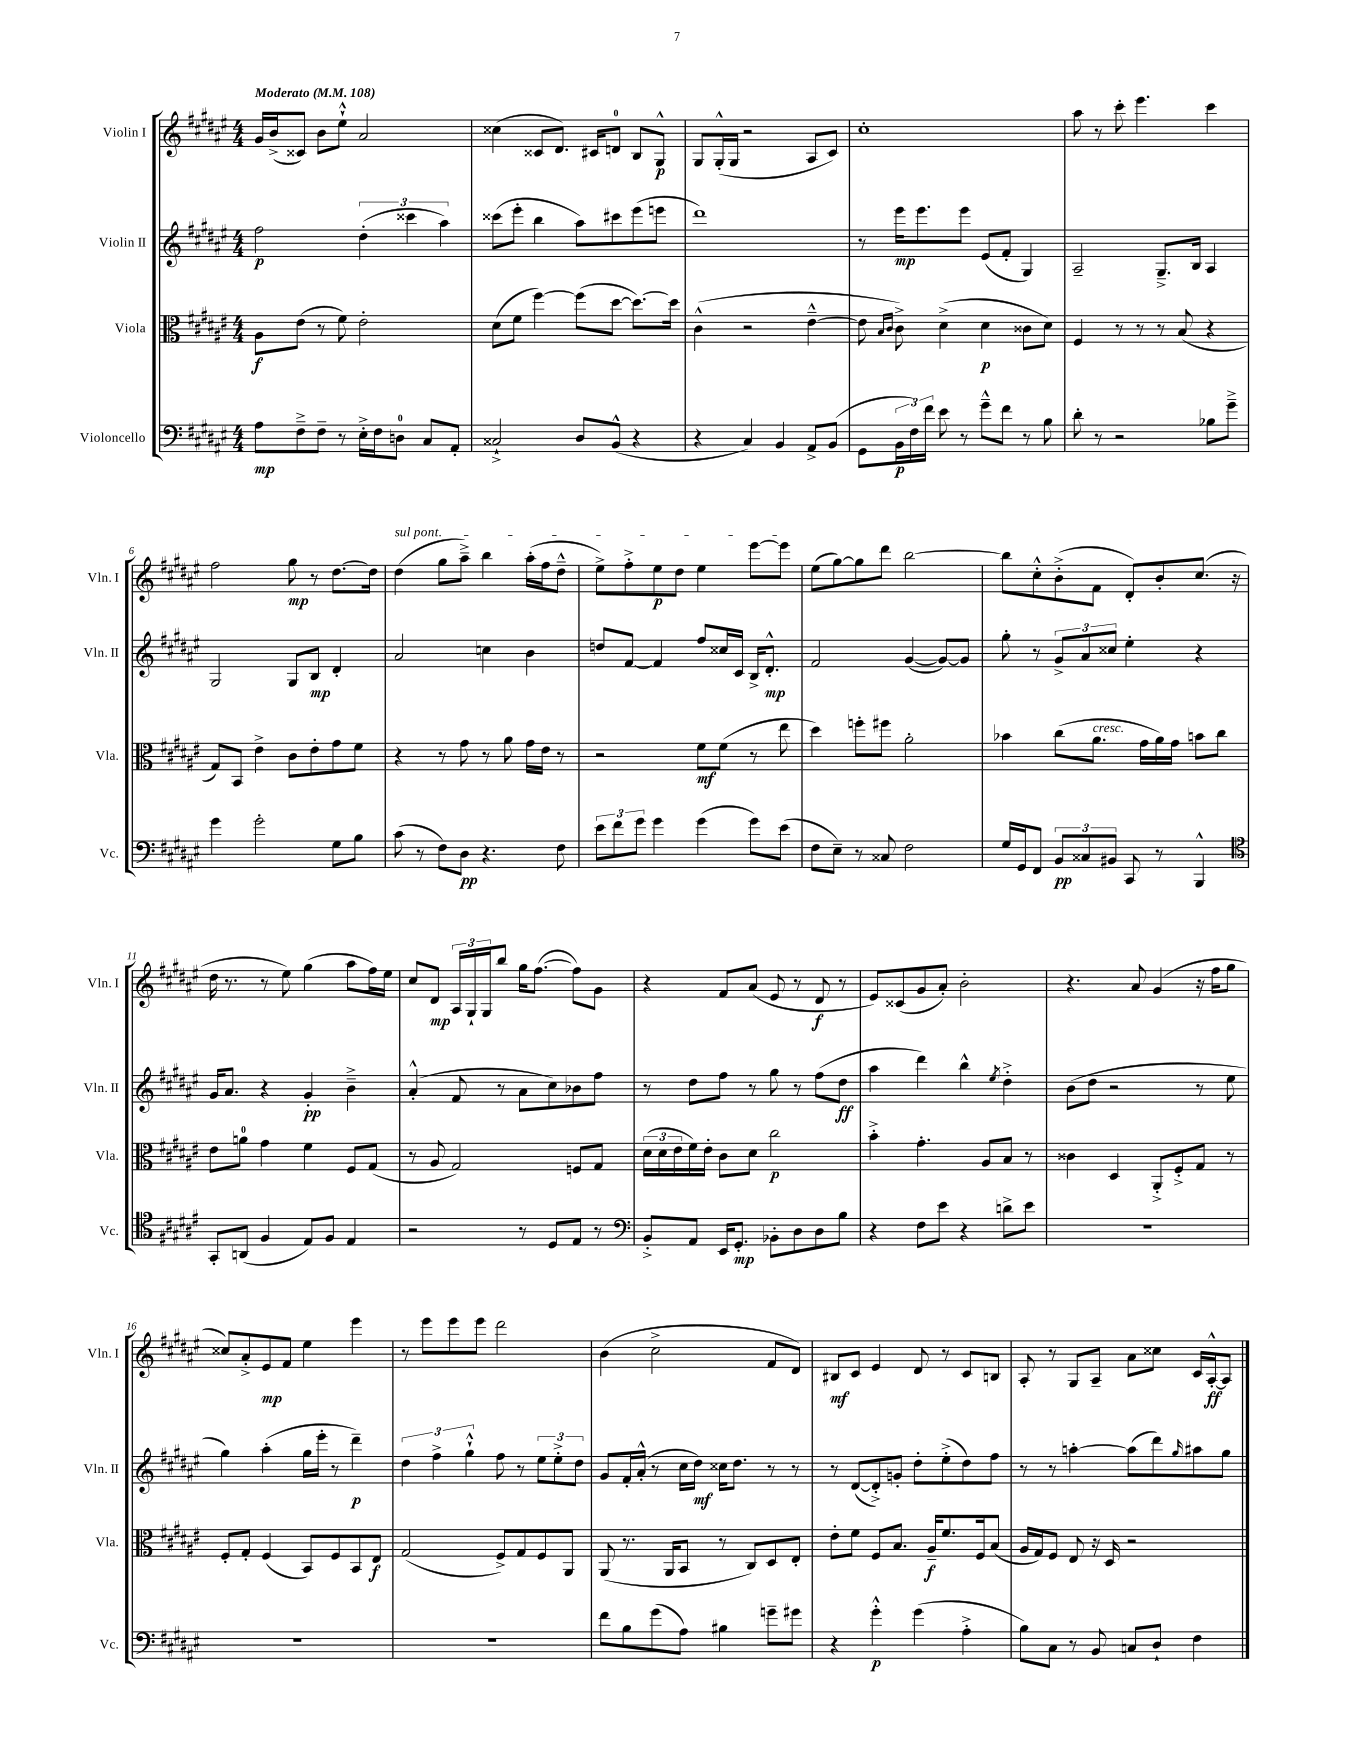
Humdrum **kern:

**kern	**kern	**kern	**kern
*staff4	*staff3	*staff2	*staff1
*clefF4	*clefC3	*clefG2	*clefG2
*k[f#c#g#d#a#e#]	*k[f#c#g#d#a#e#]	*k[f#c#g#d#a#e#]	*k[f#c#g#d#a#e#]
*M4/4	*M4/4	*M4/4	*M4/4
*MM108	*MM108	*MM108	*MM108
8A#\L	8A#\L	2ff#\	16g#/LL
.	.	.	(16b^/J
8F#~^\	(8e#\J	.	8c##/J)
8F#~\J	8r	.	8b\L
8r	8f#\)	.	8ee#`^^\J
16E#'^\LL	2e#'\	(6dd#'\	2a#/
16F#\J	.	.	.
8D\J	.	.	.
.	.	6ccc##\	.
8C#/L	.	.	.
.	.	6aa#\)	.
8AA#'/J	.	.	.
=	=	=	=
2C##`^/	(8d#\L	(8ccc##\L	(4cc##\
.	8f#\J	8eee#'\J	.
.	[4ff#\)	4bb\	8c##/L
.	.	.	8.d#/J)
8D#/L	(8ff#\]L	8aa#\L)	.
.	.	.	16c#/LK
(8BB^^/J	[8dd#\J	8ccc#\	8d/J
4r	8.dd#\_L)	(8eee#\	8B/L
.	.	8eee\J	8G#^^/J
.	16dd#\]Jk	.	.
=	=	=	=
4r	(4c#^^\	1ddd#)	8G#/L
.	.	.	(16G#'^^/L
.	.	.	16G#/JJ
4C#/)	2r	.	2r
4BB/	.	.	.
8AA#^/L	[4e#~^^\	.	8A#/L
(8BB/J	.	.	8c#/J)
=	=	=	=
8GG#\L	8e#\]	8r	1cc#'
.	16qqB/LL	.	.
.	16qqc#/JJ	.	.
24BB\L	8c#^\)	16eee#\LK	.
24F#\)	.	.	.
.	.	8.eee#\	.
24f#\JJ	.	.	.
8e#\	(4d#^\	.	.
8r	.	8eee#\J	.
8g#~^^\L	4d#\	(8e#/L	.
8f#\J	.	8f#'/J	.
8r	8c##\L	4G#/)	.
8B\	8d#\J)	.	.
=	=	=	=
8d#'\	4F#/	2A#~/	8aa#\
8r	.	.	8r
2r	8r	.	8ccc#'\
.	8r	.	4.eee#\
.	8r	8.G#~^/L	.
.	(8B/	.	.
.	.	16B/Jk	.
8B-\L	4r	4A#/	4ccc#\
8g#~^\J	.	.	.
=	=	=	=
4g#\	8G#/L)	2G#/	2ff#\
.	8BB/J	.	.
2g#'\	4e#^\	.	.
.	8c#\L	8G#/L	8gg#\
.	8e#'\	8B/J	8r
8G#\L	8g#\	4d#'/	[8.dd#\L
8B\J	8f#\J	.	.
.	.	.	16dd#\]Jk
=	=	=	=
(8c#\	4r	2a#/	(4dd#\
8r	.	.	.
8F#\L)	8r	.	8gg#\L
8D#\J	8g#\	.	8aa#~^\J)
4.r	8r	4cc\	4bb\
.	8a#\	.	.
.	16g#\LL	4b\	(16aa#'\LL
.	16e#\JJ	.	16ff#\J
8F#\	8r	.	8dd#~^^\J
=	=	=	=
12e#\L	2r	8dd/L	8ee#^\L)
12f#\	.	.	.
.	.	[8f#/J	8ff#'^\
12g#\J	.	.	.
4g#\	.	4f#/]	8ee#\
.	.	.	8dd#\J
(4g#\	8f#\L	8ff#/L	4ee#\
.	(8f#\J	16cc##/L	.
.	.	16c#/JJ	.
8g#\L)	8r	16B^/LK	[8eee#\L
.	.	8.d#'^^/J	.
(8e#\J	8ee#\	.	8eee#\]J
=	=	=	=
8F#\L	4dd#\)	2f#/	(8ee#\L
8E#~\J)	.	.	[8gg#\)
8r	8ff'\L	.	8gg#\]
8C##/	8ff#\J	.	8ddd#\J
2F#\	2a#'\	([4g#/	[2bb\
.	.	8g#/_L)	.
.	.	8g#/]J	.
=	=	=	=
16G#/LL	4b-\	8gg#'\	8bb\]L
16GG#/J	.	.	.
8FF#/J	.	8r	8cc#'^^\
12BB/L	(8cc#\L	12g#^/L	(8b'^\
12C##/	.	12a#/	.
.	8.a#\J	.	8f#\J
12BB#/J	.	12cc##/J	.
8CC#/	.	4ee#'\	8d#'/L)
.	16g#\LL	.	.
8r	16a#\)	.	8b'/
.	16g#\JJ	.	.
4BBB^^/	8b\L	4r	(8.cc#/J
.	8cc#\J	.	.
.	.	.	16r
=	=	=	=
*clefC4	*	*	*
8GG#'/L	8e#\L	16g#/LK	16dd#\
.	.	8.a#/J	8.r
(8AA/J	8a\J	.	.
4F#/	4g#\	4r	8r
.	.	.	8ee#\)
8E#/L)	4f#\	4g#'/	(4gg#\
8F#/J	.	.	.
4E#/	8F#/L	4b~^\	8aa#\L
.	(8G#/J	.	16ff#\L)
.	.	.	16ee#\JJ
=	=	=	=
2r	8r	(4a#'^^/	8cc#/L
.	8A#/	.	8d#/J
.	2G#/)	8f#/	24A#/LL
.	.	.	24G#`/
.	.	.	24G#/J
.	.	8r	8bb/J
8r	.	8a#\L	16gg#\LK
.	.	.	([8.ff#\J
8D#/L	.	8cc#\)	.
8E#/J	8F/L	8b-\	8ff#\]L)
8r	8G#/J	8ff#\J	8g#\J
=	=	=	=
*clefF4	*	*	*
8BB'^/L	(24d#\LL	8r	4r
.	24d#\	.	.
.	24e#\	.	.
8AA#/J	16f#\)	8dd#\L	.
.	16e#'\JJ	.	.
16EE#/LK	8c#\L	8ff#\J	8f#/L
8.GG#'/J	.	.	.
.	8d#\J	8r	(8a#/J
8BB-'\L	2cc#\	8gg#\	8e#/
8D#\	.	8r	8r
8D#\	.	(8ff#\L	8d#/
8B\J	.	8dd#\J	8r
=	=	=	=
4r	4b'^\	4aa#\	8e#/L)
.	.	.	(8c##/
8F#\L	4.g#'\	4ddd#\)	8g#/
8e#\J	.	.	8a#'/J)
4r	.	4bb^^\	2b'\
.	8A#/L	.	.
.	.	8qee#/	.
8d^\L	8B/J	4dd#'^\	.
8e#\J	8r	.	.
=	=	=	=
1r	4c##\	(8b\L	4.r
.	.	8dd#\J	.
.	4D#/	2r	.
.	.	.	8a#/
.	8AA#'^/L	.	(4g#/
.	8F#'^/	.	.
.	8G#/J	8r	16r
.	.	.	16ff#\LK
.	8r	8ee#\	8gg#\J
=	=	=	=
1r	8F#'/L	4gg#\)	8cc##/L)
.	8G#'/J	.	8a#'^/
.	(4F#/	(4aa#'\	8e#/
.	.	.	8f#/J
.	8BB/L)	16gg#\LL	4ee#\
.	.	16eee#'\JJ	.
.	8F#/	8r	.
.	8BB/	4ddd#~\)	4eee#\
.	8E#/J	.	.
=	=	=	=
1r	(2G#/	6dd#\	8r
.	.	.	8eee#\L
.	.	6ff#^\	.
.	.	.	8eee#\
.	.	6gg#`^^\	.
.	.	.	8eee#\J
.	8F#^/L)	8ff#\	2ddd#\
.	8G#/	8r	.
.	8F#/	12ee#\L	.
.	.	12ee#'^\	.
.	8AA#/J	.	.
.	.	12dd#\J	.
=	=	=	=
8f#\L	(8AA#/	8g#/L	(4b\
8B\	8.r	16f#'/L	.
.	.	(16a#'^^/JJ	.
(8g#\	.	8r	2cc#^\
.	16AA#/LK	.	.
8A#\J)	8BB/J	16cc#\LL	.
.	.	16dd#\JJ)	.
4B#\	8r	16cc##\LK	.
.	.	8.dd#\J	.
.	8C#/L)	.	.
8g~\L	8D#/	8r	8f#/L
8g#\J	8E#'/J	8r	8d#/J)
=	=	=	=
4r	8e#'\L	8r	8B#/L
.	8f#\J	([8d#/L	8c#/J
4g#'^^\	8F#/L	8d#'^/])	4e#/
.	8.B/J	8g'/J	.
(4g#\	.	8dd#'\L	8d#/
.	16A#~/LK	.	.
.	8.f#/	(8ee#'^\	8r
4A#'^\	.	8dd#\)	8c#/L
.	16F#/k	.	.
.	(8B/J	8ff#\J	8B/J
=	=	=	=
8B\L)	16A#/LL	8r	8A#'/
.	16G#/J)	.	.
8C#\J	8F#/J	8r	8r
8r	8E#/	[4aa'\	8G#/L
8BB/	16r	.	8A#~/J
.	16D#/	.	.
8C/L	2r	(8aa\]L	8a#\L
8D#`/J	.	8ddd#\)	8cc##\J
.	.	16qqgg#/	.
4F#\	.	8aa#\	16c#/LL
.	.	.	[16A#'^^/J
.	.	8gg#\J	8A#/]J
==	==	==	==
*-	*-	*-	*-
